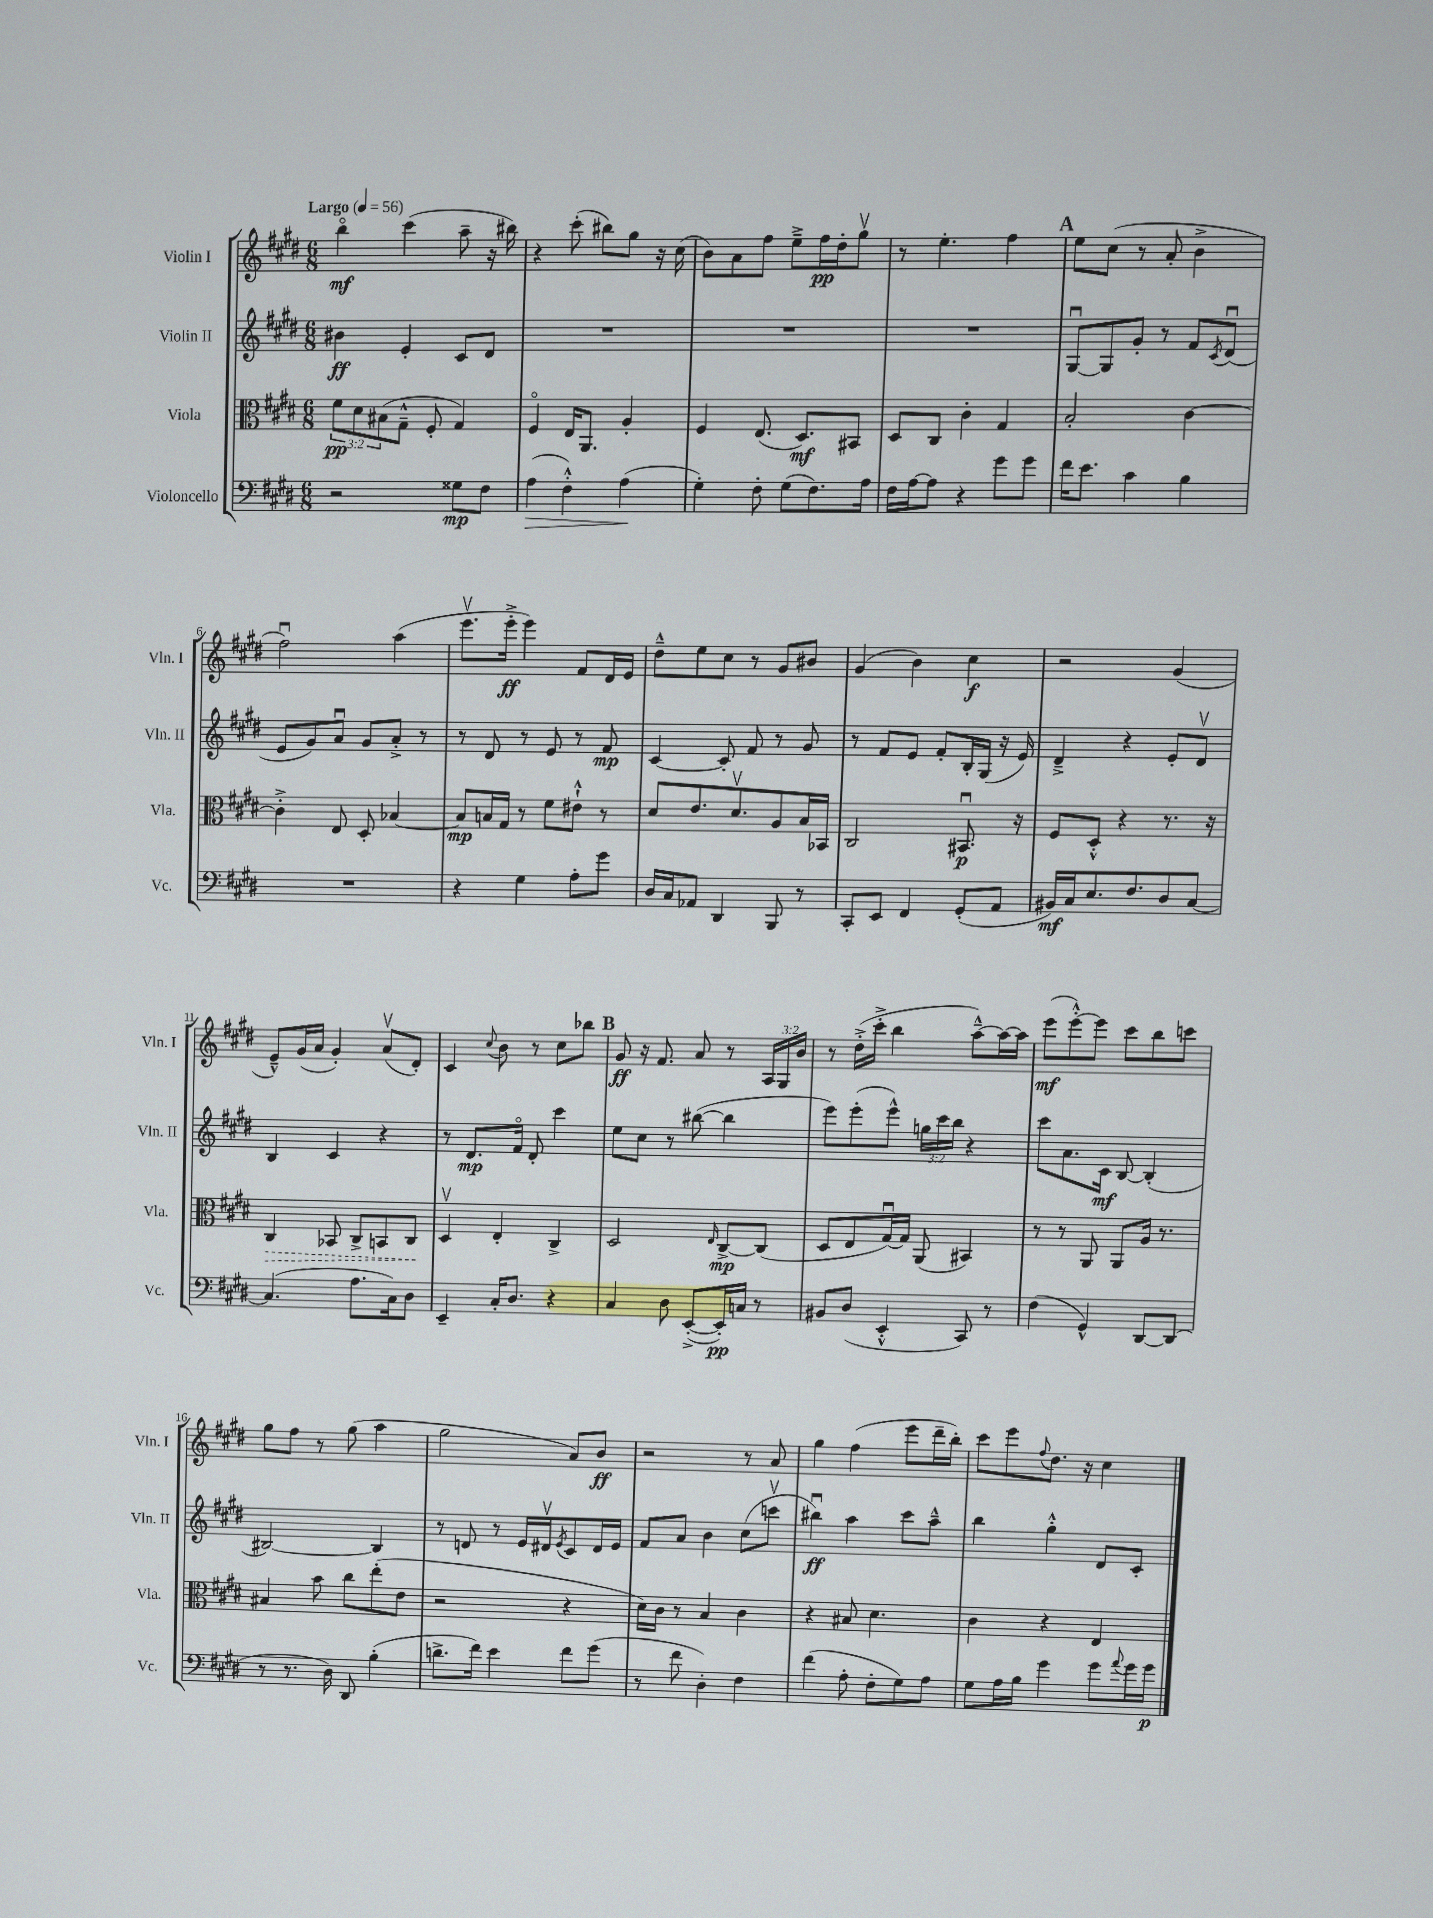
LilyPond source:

<<
\new StaffGroup <<
\new Staff = "s0" \with { instrumentName = "Violin I" shortInstrumentName = "Vln. I" } {
    \clef treble \key e \major \numericTimeSignature \time 6/8 \override Staff.TupletNumber.text = #tuplet-number::calc-fraction-text \tempo "Largo" 4 = 56
    b''4\flageolet\mf cis'''4( a''8-- r16 bis''16) |
    r4 cis'''8-.( bis''8) gis''8 r16 cis''16( |
    b'8) a'8 fis''8 e''8---> fis''16\pp dis''16-. gis''8\upbow |
    r8 e''4.-. fis''4 |
    \mark \markup { \bold "A" } e''8 cis''8( r8 a'8-. b'4-> |
    fis''2\downbow) a''4( |
    e'''8.\upbow e'''16-.->\ff e'''4) fis'8 dis'16 e'16 |
    dis''8---^ e''8 cis''8 r8 gis'8 bis'8 |
    gis'4( b'4) cis''4\f |
    r2 gis'4( |
    e'8---^) gis'16( a'16 gis'4-.) a'8\upbow( dis'8-.) |
    cis'4 \appoggiatura { cis''8 } b'8 r8 cis''8 bes''8 |
    \mark \markup { \bold "B" } gis'8\ff r16 fis'8. a'8 r8 \tuplet 3/2 { a16 gis16 b'16 } |
    r8 dis''16-.->( cis'''16-.-> b''4 a''8~---^) a''16~ a''16 |
    e'''8\mf( e'''8~-.-^) e'''8 cis'''8 b''8 c'''8 |
    gis''8 fis''8 r8 gis''8( a''4 |
    gis''2 a'8) b'8\ff |
    r2 r8 a'8 |
    gis''4 fis''4( e'''8 dis'''16-- b''16-.) |
    cis'''8 e'''8 \appoggiatura { fis''8 } dis''8. r16 cis''4 \bar "|." |
}
\new Staff = "s1" \with { instrumentName = "Violin II" shortInstrumentName = "Vln. II" } {
    \clef treble \key e \major \numericTimeSignature \time 6/8 \override Staff.TupletNumber.text = #tuplet-number::calc-fraction-text
    bis'4\ff e'4-. cis'8 dis'8 |
    R2. |
    R2. |
    R2. |
    \mark \markup { \bold "A" } gis8~\downbow gis8 gis'8-. r8 fis'8 \acciaccatura { cis'8 } dis'8\downbow( |
    e'8 gis'8) a'8\downbow gis'8 a'8-.-> r8 |
    r8 dis'8 r8 e'8 r8 fis'8\mp |
    cis'4~ cis'8-. fis'8 r8 gis'8 |
    r8 fis'8 e'8 fis'8-. b16-. gis16( r16 e'16) |
    dis'4---> r4 e'8-. dis'8\upbow |
    b4 cis'4 r4 |
    r8 dis'8.\mp fis'16\flageolet dis'8-. cis'''4 |
    \mark \markup { \bold "B" } e''8 cis''8 r8 bis''8~( bis''4 |
    e'''8) e'''8-.( e'''8-^) \tuplet 3/2 { g''16 cis'''16 b''16 } r4 |
    cis'''8 a'8. cis'16\mf b8~ b4-.( |
    bis2~) bis4 |
    r8 d'8 r8 e'16 dis'16\upbow \acciaccatura { e'8 } cis'8 dis'16 e'16 |
    fis'8 a'8 b'4 cis''8( c'''8\upbow |
    bis''4\downbow\ff) a''4 cis'''8 a''8---^ |
    b''4 gis''4-.-^ dis'8 cis'8-. \bar "|." |
}
\new Staff = "s2" \with { instrumentName = "Viola" shortInstrumentName = "Vla." } {
    \clef alto \key e \major \numericTimeSignature \time 6/8 \override Staff.TupletNumber.text = #tuplet-number::calc-fraction-text
    \tuplet 3/2 { fis'8\pp dis'8 bis8( } gis8---^ fis8-. gis4) |
    fis4\flageolet e16 a,8. a4-. |
    fis4 e8.( dis8.\mf) bis,8 |
    dis8 cis8 cis'4-. gis4 |
    \mark \markup { \bold "A" } b2-. cis'4~ |
    cis'4-.-> e8 dis8-. bes4~ |
    bes8\mp b16 gis16 r8 fis'8 eis'8-!-^ r8 |
    dis'8 e'8. dis'8.\upbow a8 b16 bes,16 |
    cis2 bis,8.\downbow\p r16 |
    fis8 dis8-.-^ r4 r8. r16 |
    \once \override Hairpin.style = #'dashed-line cis4\> bes,8 cis8-> b,8 cis8\! |
    dis4\upbow e4-. cis4-> |
    \mark \markup { \bold "B" } dis2 \grace { e16 } cis8~->\mp cis8( |
    dis8 e8 gis16~\downbow) gis16 a,8( bis,4) |
    r8 r8 a,8 a,8 a16 r8. |
    bis4 b'8 cis''8 e''8-.( e'8 |
    r2 r4 |
    dis'16) cis'16 r8 b4 cis'4 |
    r4 bis8 dis'4. |
    cis'4 r4 e4 \bar "|." |
}
\new Staff = "s3" \with { instrumentName = "Violoncello" shortInstrumentName = "Vc." } {
    \clef bass \key e \major \numericTimeSignature \time 6/8
    r2 gisis8\mp fis8 |
    a4\>( fis4-.-^) a4\!( |
    gis4-.) fis8-. gis8( fis8.) a16 |
    fis16 a16~ a8 r4 gis'8 gis'8 |
    \mark \markup { \bold "A" } fis'16 e'8. cis'4 b4 |
    R2. |
    r4 gis4 a8-. gis'8 |
    dis16 cis16 aes,8 dis,4 b,,8 r8 |
    cis,8-. e,8 fis,4 gis,8-.( a,8 |
    bis,16\mf) cis16 e8. fis8. dis8 cis8~ |
    cis4.( a8. cis16) dis8 |
    e,4-- cis16-. dis8. r4 |
    \mark \markup { \bold "B" } cis4 dis8 e,8~-.->( e,16-.\pp) c16 r8 |
    bis,8 dis8( e,4-.-^ cis,8) r8 |
    fis4( gis,4-^) dis,8~ dis,8( |
    r8 r8. dis16) dis,8 b4-.( |
    d'8.-> fis'16) e'4 fis'8 gis'8( |
    r8 fis'8 dis4-.) fis4 |
    fis'4( a8-. fis8-. gis8) a8 |
    gis8 a16 b16 gis'4 gis'8 \appoggiatura { a'8 } gis'16 gis'16\p \bar "|." |
}
>>
>>
